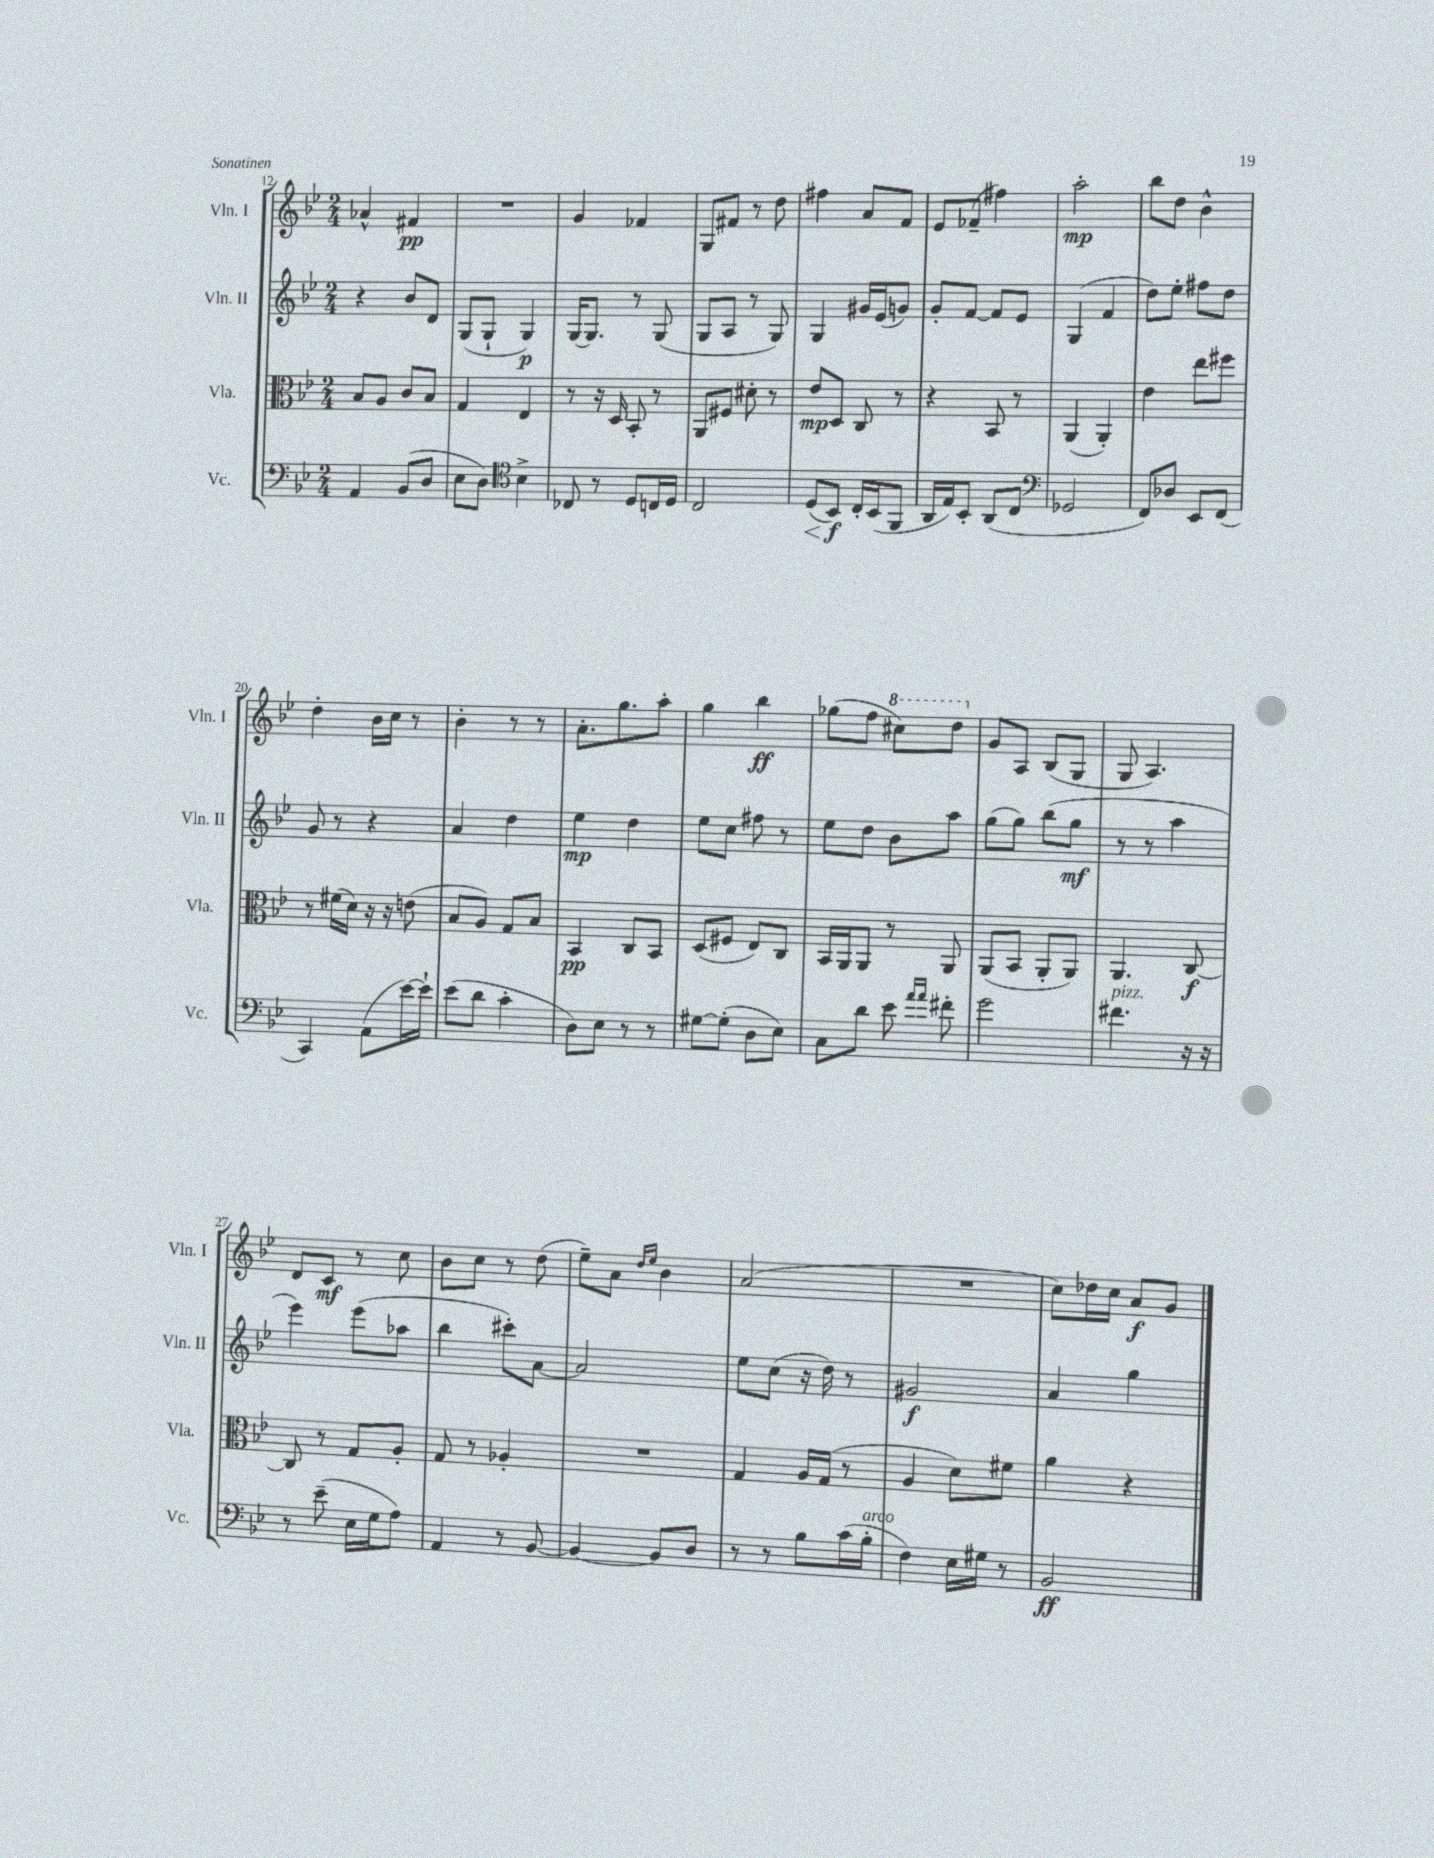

**kern	**dynam	**kern	**dynam	**kern	**dynam	**kern	**dynam
*part4	*part4	*part3	*part3	*part2	*part2	*part1	*part1
*staff4	*staff4	*staff3	*staff3	*staff2	*staff2	*staff1	*staff1
*I"Vc.	*	*I"Vla.	*	*I"Vln. II	*	*I"Vln. I	*
*I'Vc.	*	*I'Vla.	*	*I'Vln. II	*	*I'Vln. I	*
*clefF4	*	*clefC3	*	*clefG2	*	*clefG2	*
*k[b-e-]	*	*k[b-e-]	*	*k[b-e-]	*	*k[b-e-]	*
*M2/4	*	*M2/4	*	*M2/4	*	*M2/4	*
=12	=12	=12	=12	=12	=12	=12	=12
4AA/	.	8B-/L	.	4r	.	4a-X^^/	.
.	.	8A/J	.	.	.	.	.
(8BB-/L	.	8c/L	.	8b-/L	.	4f#X/	pp
8D/J	.	8B-/J	.	8d/J	.	.	.
=13	=13	=13	=13	=13	=13	=13	=13
8E-\L	.	4G/	.	(8G/L	.	2r	.
8D\J)	.	.	.	8G`/J	.	.	.
*clefC4	*	*	*	*	*	*	*
4B-^\	.	4E-/	.	4G/)	p	.	.
=14	=14	=14	=14	=14	=14	=14	=14
8C-X/	.	8r	.	[16G/KL	.	4g/	.
.	.	.	.	8.G/J]	.	.	.
8r	.	16r	.	.	.	.	.
.	.	16D/	.	.	.	.	.
8D/L	.	8BB-'/	.	8r	.	4f-X/	.
16Cn/L	.	8r	.	(8G/	.	.	.
16D/JJ	.	.	.	.	.	.	.
=15	=15	=15	=15	=15	=15	=15	=15
2C/	.	8AA/L	.	8G/L	.	8G/L	.
.	.	8F#X/J	.	8A/J	.	8f#X/J	.
.	.	8d#X'\	.	8r	.	8r	.
.	.	8r	.	8G/)	.	8dd\	.
=16	=16	=16	=16	=16	=16	=16	=16
!	!LO:HP:b	!	!	!	!	!	!
(8D/L	<	8e-/L	mp	4G/	.	4ff#X\	.
8BB-/J)	f	8D/J	.	.	.	.	.
16C'/LL	[	8C/	.	16g#X/LL	.	8a/L	.
(16BB-/J	.	.	.	(16e-/J	.	.	.
8FF/J	.	8r	.	8gn/J)	.	8f/J	.
=17	=17	=17	=17	=17	=17	=17	=17
16AA/LL	.	4r	.	8g'/L	.	8e-/L	.
16E-/J)	.	.	.	.	.	.	.
8BB-'/J	.	.	.	[8f/J	.	(8f-X~/J	.
(8AA/L	.	8BB-/	.	8f/L]	.	4ff#X\)	.
8C/J	.	8r	.	8e-/J	.	.	.
=18	=18	=18	=18	=18	=18	=18	=18
*clefF4	*	*	*	*	*	*	*
2GG-X/	.	(4AA/	.	(4G/	.	2aa'\	mp
.	.	4AA'/)	.	4f/	.	.	.
=19	=19	=19	=19	=19	=19	=19	=19
8FF/L)	.	4e-\	.	8dd\L)	.	8bb-\L	.
8D-X/J	.	.	.	8ee-'\J	.	8dd\J	.
8EE-/L	.	8ee-\L	.	8ff#X\L	.	4b-^^\	.
(8FF/J	.	8ff#X\J	.	8dd\J	.	.	.
!!LO:LB:g=z
=20	=20	=20	=20	=20	=20	=20	=20
4CC/)	.	8r	.	8g/	.	4dd'\	.
.	.	(16f#X\LL	.	8r	.	.	.
.	.	16d\JJ)	.	.	.	.	.
(8AA\L	.	16r	.	4r	.	16b-\LL	.
.	.	16r	.	.	.	16cc\JJ	.
[16e-\L)	.	(8en\	.	.	.	8r	.
16e-`\JJ]	.	.	.	.	.	.	.
=21	=21	=21	=21	=21	=21	=21	=21
(8e-\L	.	8B-/L	.	4a/	.	4b-'\	.
8d\J	.	8A/J)	.	.	.	.	.
4c'\	.	8G/L	.	4dd\	.	8r	.
.	.	8B-/J	.	.	.	8r	.
=22	=22	=22	=22	=22	=22	=22	=22
8D\L)	.	4BB-/	pp	4ee-\	mp	8.a'\L	.
8E-\J	.	.	.	.	.	.	.
.	.	.	.	.	.	8.gg\	.
8r	.	8C/L	.	4dd\	.	.	.
8r	.	8BB-/J	.	.	.	8aa'\J	.
=23	=23	=23	=23	=23	=23	=23	=23
[8G#X\L	.	(8D/L	.	8ee-\L	.	4gg\	.
(8G#'\J]	.	8F#X/J	.	8cc\J	.	.	.
8D\L	.	8E-/L)	.	8ff#X\	.	4bb-\	ff
8E-\J)	.	8C/J	.	8r	.	.	.
=24	=24	=24	=24	=24	=24	=24	=24
8C\L	.	16BB-/LL	.	8ee-\L	.	(8gg-X\L	.
.	.	16AA/J	.	.	.	.	.
8d\J	.	8AA/J	.	8dd\J	.	8ff\J	.
*	*	*	*	*	*	*8va	*
8e-\	.	8r	.	8b-\L	.	8ccc#X\L)	.
16qqa/LL	.	.	.	.	.	.	.
16qqa/JJ	.	.	.	.	.	.	.
8f#X'\	.	8AA/	.	8aa\J	.	8ddd\J	.
=25	=25	=25	=25	=25	=25	=25	=25
*	*	*	*	*	*	*X8va	*
2g\	.	(8AA/L	.	(8gg\L	.	8g/L	.
.	.	8BB-/J	.	8gg\J)	.	8A/J	.
.	.	8AA'/L	.	(8bb-\L	.	(8B-/L	.
.	.	8AA/J)	.	8gg\J	mf	8G/J	.
=26	=26	=26	=26	=26	=26	=26	=26
!LO:TX:a:i:t=pizz.	!	!	!	!	!	!	!
4.f#X\	.	4.AA/	.	8r	.	8G/	.
.	.	.	.	8r	.	4.A/)	.
.	.	.	.	4aa\	.	.	.
16r	.	[8C/	f	.	.	.	.
16r	.	.	.	.	.	.	.
!!LO:LB:g=z
=27	=27	=27	=27	=27	=27	=27	=27
8r	.	8C/]	.	4eee-\)	.	8d/L	.
(8e-~\	.	8r	.	.	.	8c/J	mf
16E-\LL	.	8G/L	.	(8eee-\L	.	8r	.
16G\J	.	.	.	.	.	.	.
8A\J)	.	8A'/J	.	8aa-X\J	.	8cc\	.
=28	=28	=28	=28	=28	=28	=28	=28
4AA/	.	8G/	.	4bb-\	.	8b-\L	.
.	.	8r	.	.	.	8cc\J	.
8r	.	4A-X'/	.	8ccc#X'\L)	.	8r	.
[8BB-/	.	.	.	[8a\J	.	(8dd\	.
=29	=29	=29	=29	=29	=29	=29	=29
4BB-/_	.	2r	.	2a/]	.	8ee-~\L)	.
.	.	.	.	.	.	8a\J	.
.	.	.	.	.	.	16qqdd/LL	.
.	.	.	.	.	.	16qqee-/JJ	.
8BB-/L]	.	.	.	.	.	4b-\	.
8D/J	.	.	.	.	.	.	.
=30	=30	=30	=30	=30	=30	=30	=30
8r	.	4G/	.	8ee-\L	.	(2a/	.
8r	.	.	.	(8cc\J	.	.	.
8B-\L	.	16A/LL	.	16r	.	.	.
.	.	(16G/JJ	.	16dd\)	.	.	.
(16c\L	.	8r	.	8r	.	.	.
!LO:TX:a:i:t=arco	!	!	!	!	!	!	!
16B-'\JJ	.	.	.	.	.	.	.
=31	=31	=31	=31	=31	=31	=31	=31
4F\)	.	4A/	.	2g#X/	f	2r	.
16E-\LL	.	8d\L)	.	.	.	.	.
16G#X\JJ	.	.	.	.	.	.	.
8r	.	8f#X\J	.	.	.	.	.
=32	=32	=32	=32	=32	=32	=32	=32
2BB-/	ff	4a\	.	4a/	.	8cc\L)	.
.	.	.	.	.	.	16dd-X\L	.
.	.	.	.	.	.	16cc\JJ	.
.	.	4r	.	4gg\	.	8a/L	f
.	.	.	.	.	.	8g/J	.
==	==	==	==	==	==	==	==
*-	*-	*-	*-	*-	*-	*-	*-
